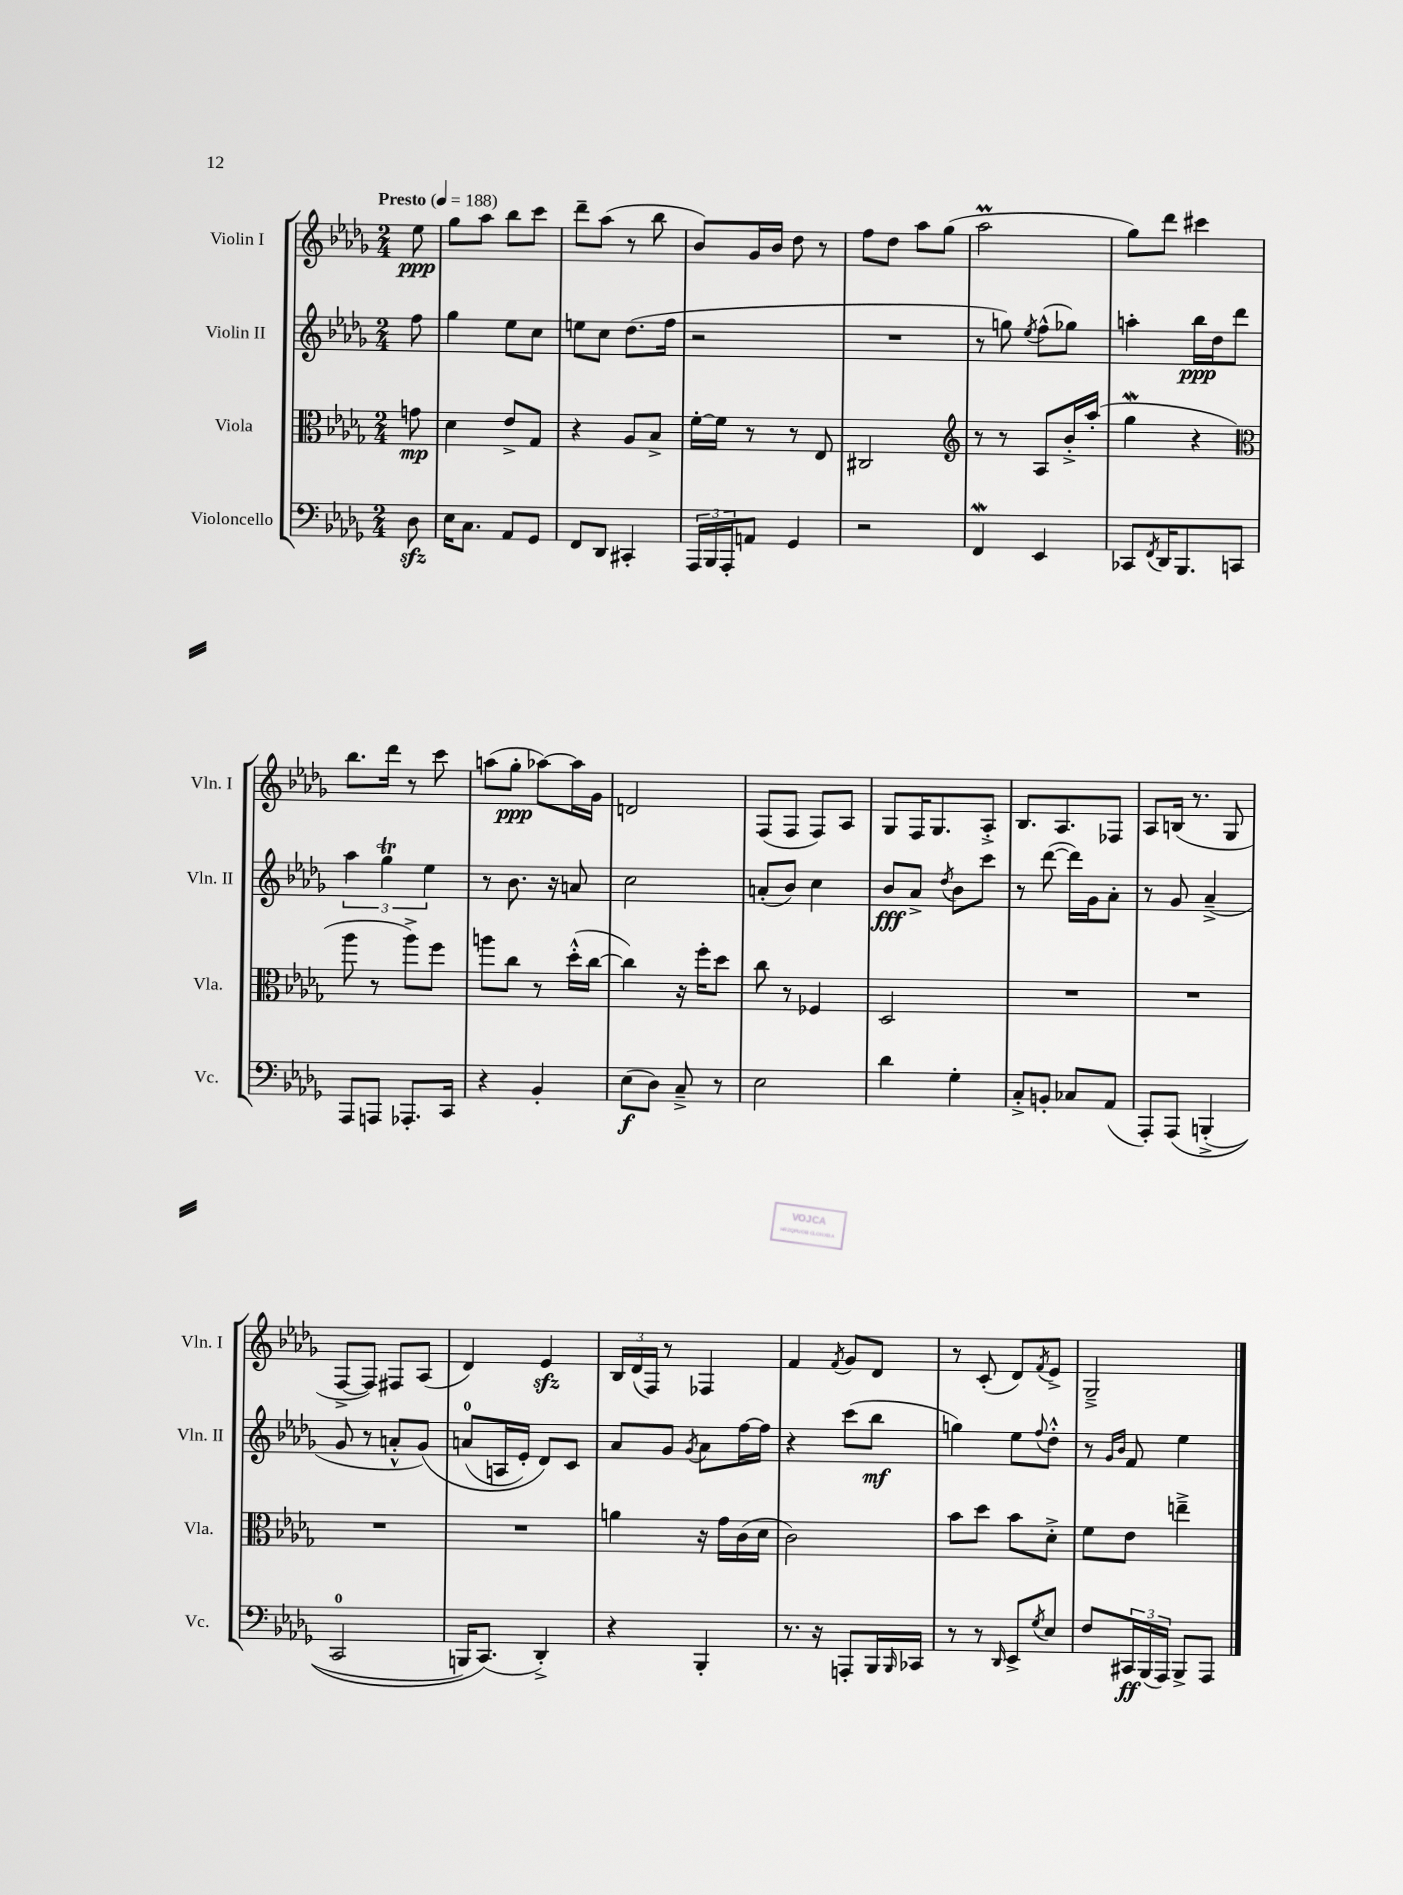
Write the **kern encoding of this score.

**kern	**dynam	**kern	**dynam	**kern	**dynam	**kern	**dynam
*part4	*part4	*part3	*part3	*part2	*part2	*part1	*part1
*staff4	*staff4	*staff3	*staff3	*staff2	*staff2	*staff1	*staff1
*I"Violoncello	*	*I"Viola	*	*I"Violin II	*	*I"Violin I	*
*I'Vc.	*	*I'Vla.	*	*I'Vln. II	*	*I'Vln. I	*
*clefF4	*	*clefC3	*	*clefG2	*	*clefG2	*
*k[b-e-a-d-g-]	*	*k[b-e-a-d-g-]	*	*k[b-e-a-d-g-]	*	*k[b-e-a-d-g-]	*
*M2/4	*	*M2/4	*	*M2/4	*	*M2/4	*
*MM188	*	*MM188	*	*MM188	*	*MM188	*
=	=	=	=	=	=	=	=
!	!	!	!	!	!	!LO:TX:a:B:t=Presto	!
8D-zz\	.	8gn\	mp	8ff\	.	8ee-\	ppp
=1	=1	=1	=1	=1	=1	=1	=1
16E-\KL	.	4d-\	.	4gg-\	.	8gg-\L	.
8.C\J	.	.	.	.	.	.	.
.	.	.	.	.	.	8aa-\J	.
8AA-/L	.	8e-^/L	.	8ee-\L	.	8bb-\L	.
8GG-/J	.	8G-/J	.	8cc\J	.	8ccc\J	.
=2	=2	=2	=2	=2	=2	=2	=2
8FF/L	.	4r	.	8een\L	.	8ddd-~\L	.
8DD-/J	.	.	.	8cc\J	.	(8aa-\J	.
4CC#X'/	.	8A-/L	.	(8.dd-\L	.	8r	.
.	.	8B-^/J	.	.	.	8bb-\	.
.	.	.	.	16ff\Jk	.	.	.
=3	=3	=3	=3	=3	=3	=3	=3
24AAA-/LL	.	[16f'\LL	.	2r	.	8b-/L)	.
24BBB-/	.	.	.	.	.	.	.
.	.	16f\JJ]	.	.	.	.	.
24AAA-'/J	.	.	.	.	.	.	.
8AAn/J	.	8r	.	.	.	16g-/L	.
.	.	.	.	.	.	16b-/JJ	.
4GG-/	.	8r	.	.	.	8dd-\	.
.	.	8E-/	.	.	.	8r	.
=4	=4	=4	=4	=4	=4	=4	=4
2r	.	2C#X/	.	2r	.	8ff\L	.
.	.	.	.	.	.	8dd-\J	.
.	.	.	.	.	.	8aa-\L	.
.	.	.	.	.	.	(8gg-\J	.
=5	=5	=5	=5	=5	=5	=5	=5
*	*	*clefG2	*	*	*	*	*
4FFW/	.	8r	.	8r	.	2aa-M\	.
.	.	8r	.	8ggn\)	.	.	.
.	.	.	.	8qee-/	.	.	.
4EE-/	.	8A-/L	.	(8ff^^\L	.	.	.
.	.	16b-'^/L	.	8gg-X\J)	.	.	.
.	.	(16aa-'/JJ	.	.	.	.	.
=6	=6	=6	=6	=6	=6	=6	=6
8CC-X/L	.	4gg-w\	.	4aan'\	.	8gg-\L)	.
8qFF/	.	.	.	.	.	.	.
16DD-/K	.	.	.	.	.	8ddd-\J	.
8.BBB-/	.	.	.	.	.	.	.
.	.	4r	.	16bb-\LL	ppp	4ccc#X\	.
.	.	.	.	16dd-\J	.	.	.
8CCn/J	.	.	.	8ddd-\J	.	.	.
!!LO:LB:g=z
=7	=7	=7	=7	=7	=7	=7	=7
*	*	*clefC3	*	*	*	*	*
8AAA-/L	.	8aa-\	.	6aa-\	.	8.bb-\L	.
8AAAn/J	.	8r	.	.	.	.	.
.	.	.	.	6gg-T\	.	.	.
.	.	.	.	.	.	16ddd-\Jk	.
8.AAA-X'/L	.	8aa-^\L)	.	.	.	8r	.
.	.	.	.	6ee-\	.	.	.
.	.	8ff\J	.	.	.	8ccc\	.
16CC/Jk	.	.	.	.	.	.	.
=8	=8	=8	=8	=8	=8	=8	=8
4r	.	8aan\L	.	8r	.	(8aan\L	.
.	.	8cc\J	.	8.b-\	.	8gg-'\J	ppp
4BB-'/	.	8r	.	.	.	[8aa-X\L)	.
.	.	.	.	16r	.	.	.
.	.	(16dd-'^^\LL	.	8an/	.	16aa-\L]	.
.	.	[16cc\JJ	.	.	.	16g-\JJ	.
=9	=9	=9	=9	=9	=9	=9	=9
(8E-\L	f	4cc\])	.	2cc\	.	2dn/	.
8D-\J)	.	.	.	.	.	.	.
8C~^/	.	16r	.	.	.	.	.
.	.	16ff'\KL	.	.	.	.	.
8r	.	8dd-\J	.	.	.	.	.
=10	=10	=10	=10	=10	=10	=10	=10
2E-\	.	8cc\	.	(8an'/L	.	(8F/L	.
.	.	8r	.	8b-/J)	.	8F/J	.
.	.	4F-X/	.	4cc\	.	8F/L)	.
.	.	.	.	.	.	8A-/J	.
=11	=11	=11	=11	=11	=11	=11	=11
4d-\	.	2D-/	.	8b-/L	fff	8G-/L	.
.	.	.	.	8a-^/J	.	16F/K	.
.	.	.	.	.	.	8.G-/	.
.	.	.	.	8qdd-/	.	.	.
4G-'\	.	.	.	8b-\L	.	.	.
.	.	.	.	8ccc\J	.	8A-'^/J	.
=12	=12	=12	=12	=12	=12	=12	=12
8C'^/L	.	2r	.	8r	.	8.B-/L	.
8BBn'/J	.	.	.	([8ddd-\	.	.	.
.	.	.	.	.	.	8.A-/	.
8C-X/L	.	.	.	16ddd-\LL])	.	.	.
.	.	.	.	16g-\J	.	.	.
(8AA-/J	.	.	.	8a-'\J	.	8F-X/J	.
=13	=13	=13	=13	=13	=13	=13	=13
8AAA-'/L)	.	2r	.	8r	.	8A-/L	.
(8AAA-/J	.	.	.	8g-/	.	(16Bn/Jk	.
.	.	.	.	.	.	8.r	.
(4BBBn'^/	.	.	.	(4a-~^/	.	.	.
.	.	.	.	.	.	8G-/	.
!!LO:LB:g=z
=14	=14	=14	=14	=14	=14	=14	=14
2CC/	.	2r	.	8g-/	.	[8F^/L	.
.	.	.	.	8r	.	8F/J])	.
.	.	.	.	8an'^^/L	.	8F#X/L	.
.	.	.	.	(8g-/J)	.	(8A-/J	.
=15	=15	=15	=15	=15	=15	=15	=15
16BBBn/KL)	.	2r	.	(8an/L	.	4d-/)	.
(8.CC/J)	.	.	.	.	.	.	.
.	.	.	.	16An/L	.	.	.
.	.	.	.	16e-'/JJ)	.	.	.
4DD-'^/)	.	.	.	8d-/L)	.	4e-zz/	.
.	.	.	.	8c/J	.	.	.
=16	=16	=16	=16	=16	=16	=16	=16
4r	.	4an\	.	8a-/L	.	24B-/LL	.
.	.	.	.	.	.	(24d-/	.
.	.	.	.	.	.	24F/JJ)	.
.	.	.	.	8g-/J	.	8r	.
.	.	.	.	8qg-/	.	.	.
4BBB-'/	.	16r	.	8a-\L	.	4F-X/	.
.	.	16g-\LL	.	.	.	.	.
.	.	(16c\	.	[16ff\L	.	.	.
.	.	16d-\JJ	.	16ff\JJ]	.	.	.
=17	=17	=17	=17	=17	=17	=17	=17
8.r	.	2c\)	.	4r	.	4f/	.
16r	.	.	.	.	.	.	.
.	.	.	.	.	.	8qf/	.
8AAAn'/L	.	.	.	(8ccc\L	.	8g-/L	.
16BBB-/L	.	.	.	8bb-\J	mf	8d-/J	.
16qqBBB-/	.	.	.	.	.	.	.
16CC-X/JJ	.	.	.	.	.	.	.
=18	=18	=18	=18	=18	=18	=18	=18
8r	.	8b-\L	.	4ggn\)	.	8r	.
8r	.	8dd-\J	.	.	.	(8c'/	.
16qqDD-/	.	.	.	.	.	.	.
8EE-^/L	.	8b-\L	.	8ee-\L	.	8d-/L)	.
8qG-/	.	.	.	8qqff/	.	8qf/	.
8E-/J	.	8d-'^\J	.	8dd-'^^\J	.	8e-^/J	.
=19	=19	=19	=19	=19	=19	=19	=19
8F/L	.	8f\L	.	8r	.	2G-~^/	.
.	.	.	.	16qqg-/LL	.	.	.
.	.	.	.	16qqb-/JJ	.	.	.
24CC#X/L	ff	8e-\J	.	8f/	.	.	.
(24BBB-/	.	.	.	.	.	.	.
24AAA-/JJ)	.	.	.	.	.	.	.
8BBB-^/L	.	4een~^\	.	4ee-\	.	.	.
8AAA-/J	.	.	.	.	.	.	.
==	==	==	==	==	==	==	==
*-	*-	*-	*-	*-	*-	*-	*-
